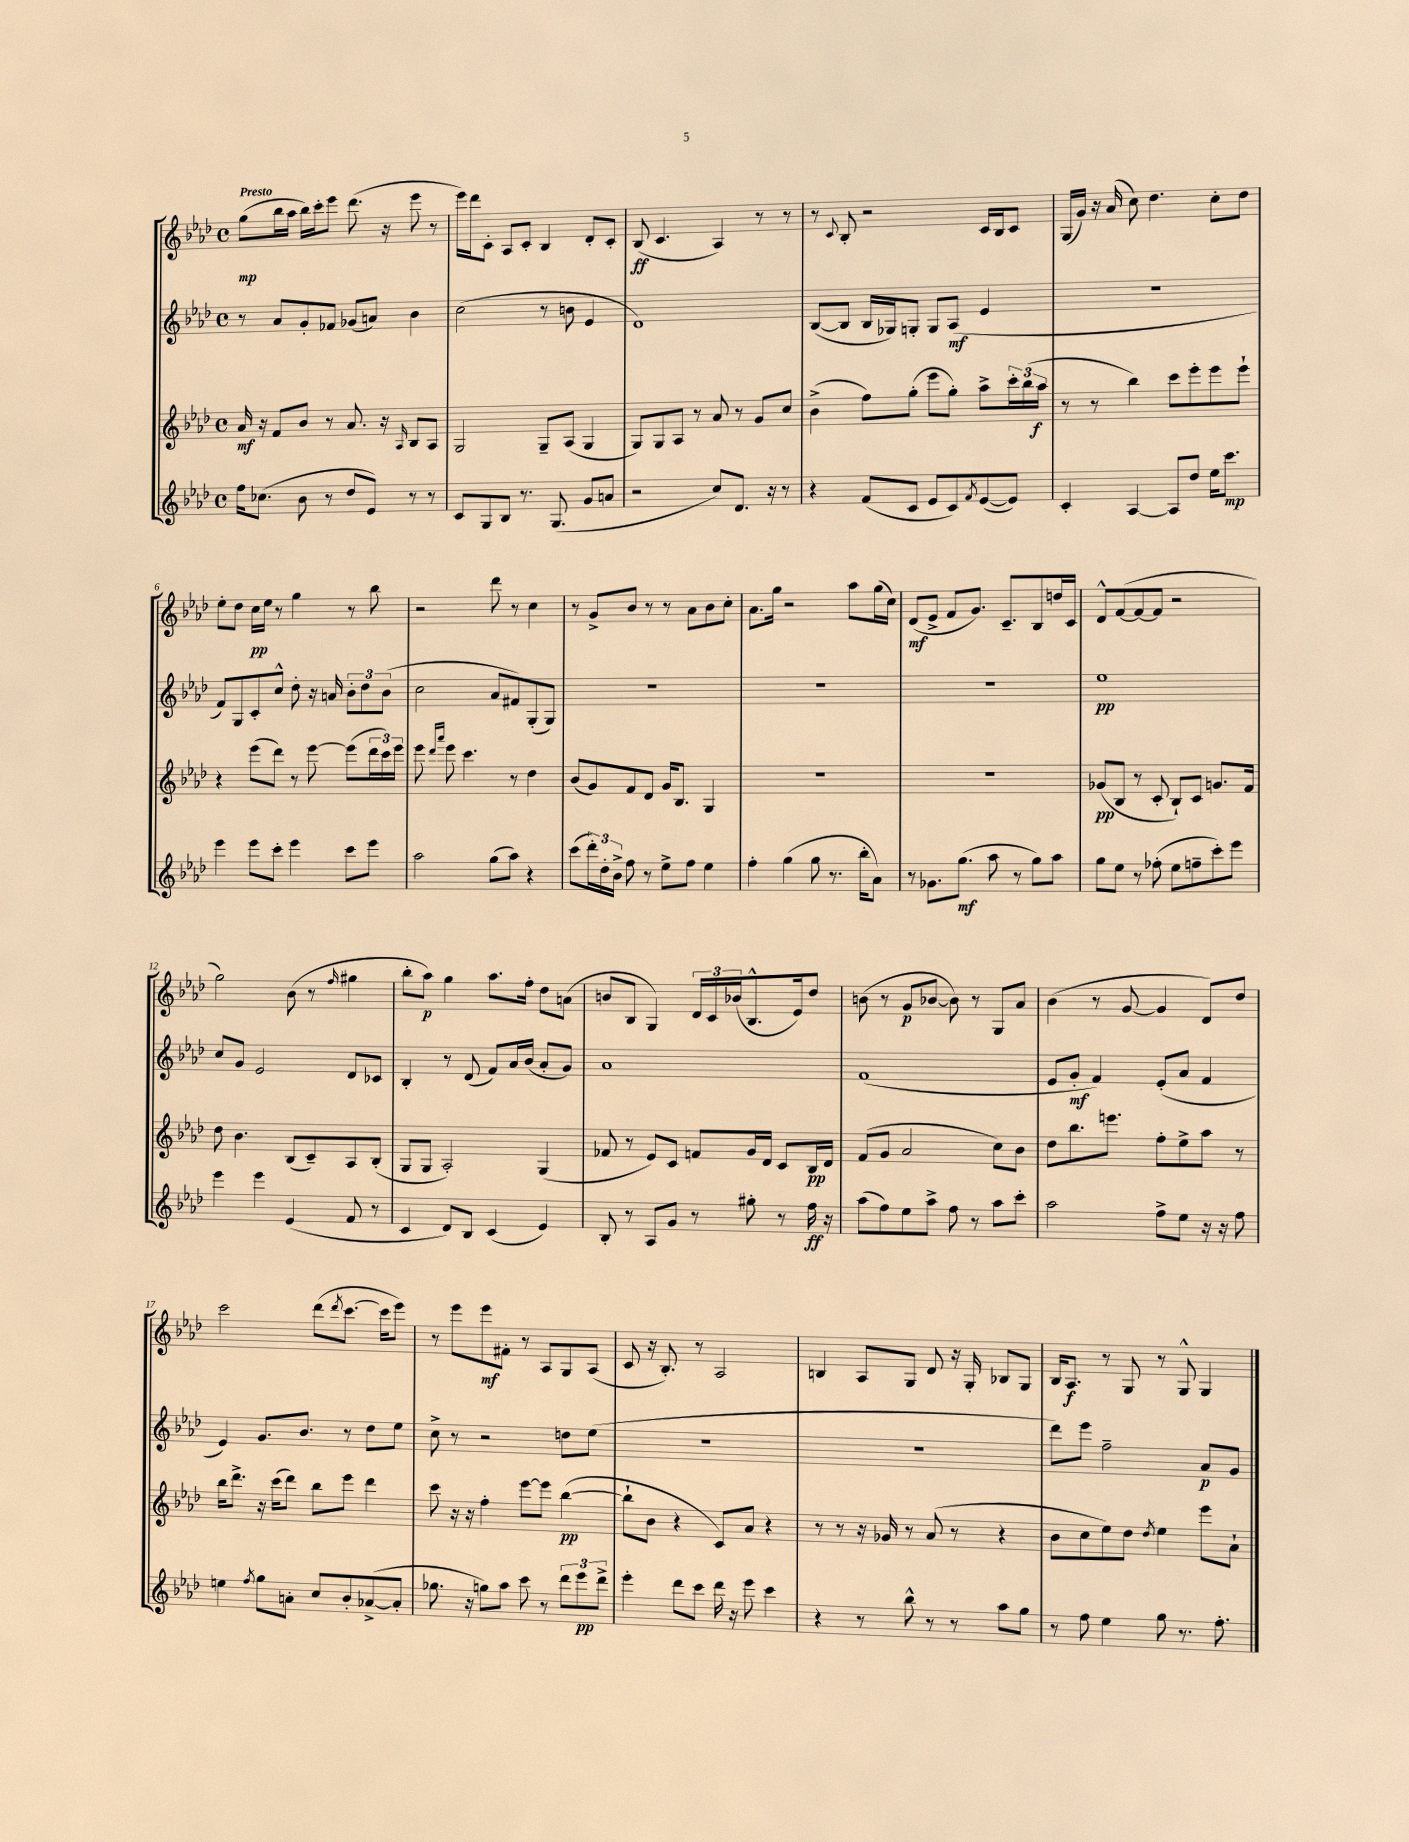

**kern	**kern	**kern	**kern
*staff4	*staff3	*staff2	*staff1
*clefG2	*clefG2	*clefG2	*clefG2
*k[b-e-a-d-]	*k[b-e-a-d-]	*k[b-e-a-d-]	*k[b-e-a-d-]
*M4/4	*M4/4	*M4/4	*M4/4
*met(c)	*met(c)	*met(c)	*met(c)
16ff	16a-	8r	(8gg
(8.cc-	16r	.	.
.	8f	8a-	16bb-
.	.	.	16aa-
8b-	8b-	8g'	16bb-)
.	.	.	16ccc'
8r	8r	8f-	8eee-
8dd-	8.a-	(8g-	(8.ddd-
8e-)	.	8a)	.
.	16r	.	16r
.	16qqA-	.	.
8r	8B-	4b-	8eee-
8r	8A-	.	8r
=	=	=	=
8c	2G	(2cc	16eee-)
.	.	.	16ddd-
8G	.	.	8c'
8B-	.	.	8A-
8.r	.	.	8c'
.	8G~	8r	4B-
(8.G	.	.	.
.	(8A-	8b	.
8g	4G	4e-	8d-'
8a	.	.	8c'
=	=	=	=
2r	8G)	1d-)	(8B-
.	8G	.	4.c
.	8A-	.	.
.	8r	.	.
8cc)	8a-	.	4A-)
8.d-	8r	.	.
.	8g	.	8r
16r	.	.	.
8r	8cc	.	8r
=	=	=	=
4r	(4b-^	([8B-	8r
.	.	.	8qqc
.	.	8B-]	8B-'
(8f	8ff)	16B-	2r
.	.	16G-)	.
8c	(8gg'	8G'	.
8e-	8eee-	8G	.
8c)	8gg')	(8A-	.
8qf	.	.	.
([8e-	8aa-^	4e-	16c
.	.	.	16B-
8e-])	24ccc'	.	8c
.	(24bb-	.	.
.	24aa-	.	.
=	=	=	=
4c'	8r	1r	(16G
.	.	.	16g)
.	8r	.	16r
.	.	.	(16a-
[4A-	4bb-)	.	8cc)
.	.	.	4.dd-
8A-]	8ccc	.	.
8dd-	8eee-'	.	.
16ee-	8eee-	.	8cc'
8.ccc	.	.	.
.	8eee-`	.	8dd-
=	=	=	=
4eee-	4r	8f)	8ee-'
.	.	8G	8dd-
8eee-	(8eee-	8c'	16cc
.	.	.	16ee-
8ccc'	8ddd-)	8cc^^	8r
4eee-	8r	8dd-'	4gg
.	[8eee-	16r	.
.	.	16a	.
8ccc	(8eee-]	12b-'	8r
.	.	12dd-	.
8eee-	24ddd-	.	8bb-
.	24ccc)	(12b-	.
.	24eee-	.	.
=	=	=	=
2aa-	8eee-	2cc	2r
.	16qqddd-	.	.
.	16qqaaa-	.	.
.	8eee-	.	.
.	4.ccc	.	.
(8gg	.	8a-	8ddd-
8aa-)	8r	8f#)	8r
4r	4dd-	(8G'	4cc
.	.	8G)	.
=	=	=	=
(8ccc	(8b-	1r	8r
24ddd-')	8g)	.	8g^
24dd-'	.	.	.
24b-^	.	.	.
8ff	8f	.	8b-
8r	8d-	.	8r
8ee-^	16g	.	8r
.	8.B-	.	.
8ff	.	.	8a-
4ee-	4G	.	8b-
.	.	.	8cc'
=	=	=	=
4ff'	1r	1r	8.a-
.	.	.	16gg
(4gg	.	.	2r
8gg	.	.	.
8.r	.	.	.
.	.	.	8aa-
16bb-'	.	.	.
8a-)	.	.	(16gg
.	.	.	16cc)
=	=	=	=
8r	1r	1r	(8d-
8.g-	.	.	8e-^
.	.	.	8f
(8.gg	.	.	.
.	.	.	8.g)
8aa-	.	.	.
.	.	.	8.c~
8r	.	.	.
8gg)	.	.	8B-
8aa-	.	.	16dd
.	.	.	16c
=	=	=	=
8gg	(8g-	1ee-	8d-^^
8ee-	8B-	.	([8f
8r	8r	.	8f_
(8ff-'	8c'	.	8f]
8ee-	8B-`)	.	2r
8ff~	8c	.	.
8ccc')	8.g	.	.
8eee-	.	.	.
.	16f	.	.
=	=	=	=
4eee-	8dd-	8cc	2gg)
.	4.b-	8g	.
4eee-	.	2e-	.
(4e-	(8B-	.	(8b-
.	8c~)	.	8r
.	.	.	16qqff
8f	8A-	8d-	4gg#
8r	(8B-'	8c-	.
=	=	=	=
4c	8G	4B-'	8bb-'
.	8G	.	8aa-)
8d-)	2A-')	8r	4gg
8B-	.	(8d-	.
(4c	.	8f)	8.aa-
.	.	16a-	.
.	.	(16b-	16ff'
4e-)	(4G	8a-'	8dd-
.	.	8g)	(8a
=	=	=	=
8B-'	8f-	1a-	8b
8r	8r	.	8B-
8A-	8e-)	.	4G)
8g	8c	.	.
8r	8f	.	24d-
.	.	.	24c
.	.	.	(24b-
8gg#'	16g	.	8.B-^^
.	16d-	.	.
8r	8c	.	.
.	.	.	16e-)
16ff	16B-	.	8dd-
16r	16d-	.	.
=	=	=	=
(8aa-	(8f	(1f	(8b
8ff)	8g	.	8r
8ee-	2a-	.	8g
8aa-^	.	.	[8b-
8ff	.	.	8b-])
8r	.	.	8r
8aa-	8cc)	.	8G
8ccc'	8b-	.	8a-
=	=	=	=
2aa-	8dd-	8e-	(4b-
.	8.bb-	8g'	.
.	.	4f)	8r
.	8.eee	.	.
.	.	.	[8g
8ff^	8ff'	(8e-'	4g]
8ee-	8ee-^	8a-	.
16r	8aa-	4f	8d-)
16r	.	.	.
8ff	8r	.	8dd-
=	=	=	=
4ee	16bb-	4e-)	2ccc
.	8.ddd-^	.	.
8qff	.	.	.
8gg	16r	8.g	.
.	(16ccc	.	.
8a'	8ddd-)	.	.
.	.	8.b-	.
8cc	8bb-	.	(8ddd-
.	.	.	8qddd-
8b-'	8eee-	8r	[8.ccc
([8a-^	4ddd-	8dd-	.
.	.	.	16ccc]
8a-']	.	8ee-	8eee-)
=	=	=	=
8.gg-	8ccc	8cc^	8r
.	16r	8r	8eee-
16r	16r	.	.
8gg)	4ff'	2r	8eee-
8aa-	.	.	8f#'
8ccc	[8eee-	.	8r
8r	8eee-]	.	8A-
12ddd-	([4bb-	8dd	8G
12eee-	.	.	.
.	.	(8ee-	(8A-
12ddd-^	.	.	.
=	=	=	=
4eee-'	8bb-`]	1r	8c
.	8b-	.	16r
.	.	.	8.B-')
8ddd-	4r	.	.
8ccc	.	.	8r
16ddd-	8c)	.	2A-
16r	.	.	.
8eee-	8a-	.	.
4ccc	4r	.	.
=	=	=	=
4r	8r	1r	4B
.	8r	.	.
8r	16r	.	8A-
.	16g-	.	.
8bb-^^	8r	.	8G
8r	(8a-	.	8d-
8r	8r	.	16r
.	.	.	16G'
8aa-	4r	.	8B-
8gg	.	.	8G
=	=	=	=
8r	8b-	8ddd-)	16B-
.	.	.	8.A-
8ff	8cc	8eee-	.
4ee-	8ee-)	2ff~	8r
.	8dd-	.	8G
.	8qdd-	.	.
8gg	4ee-	.	8r
8.r	.	.	8G^^
.	8eee-	8a-	4G
8.ff'	.	.	.
.	8a-`	8g	.
==	==	==	==
*-	*-	*-	*-
